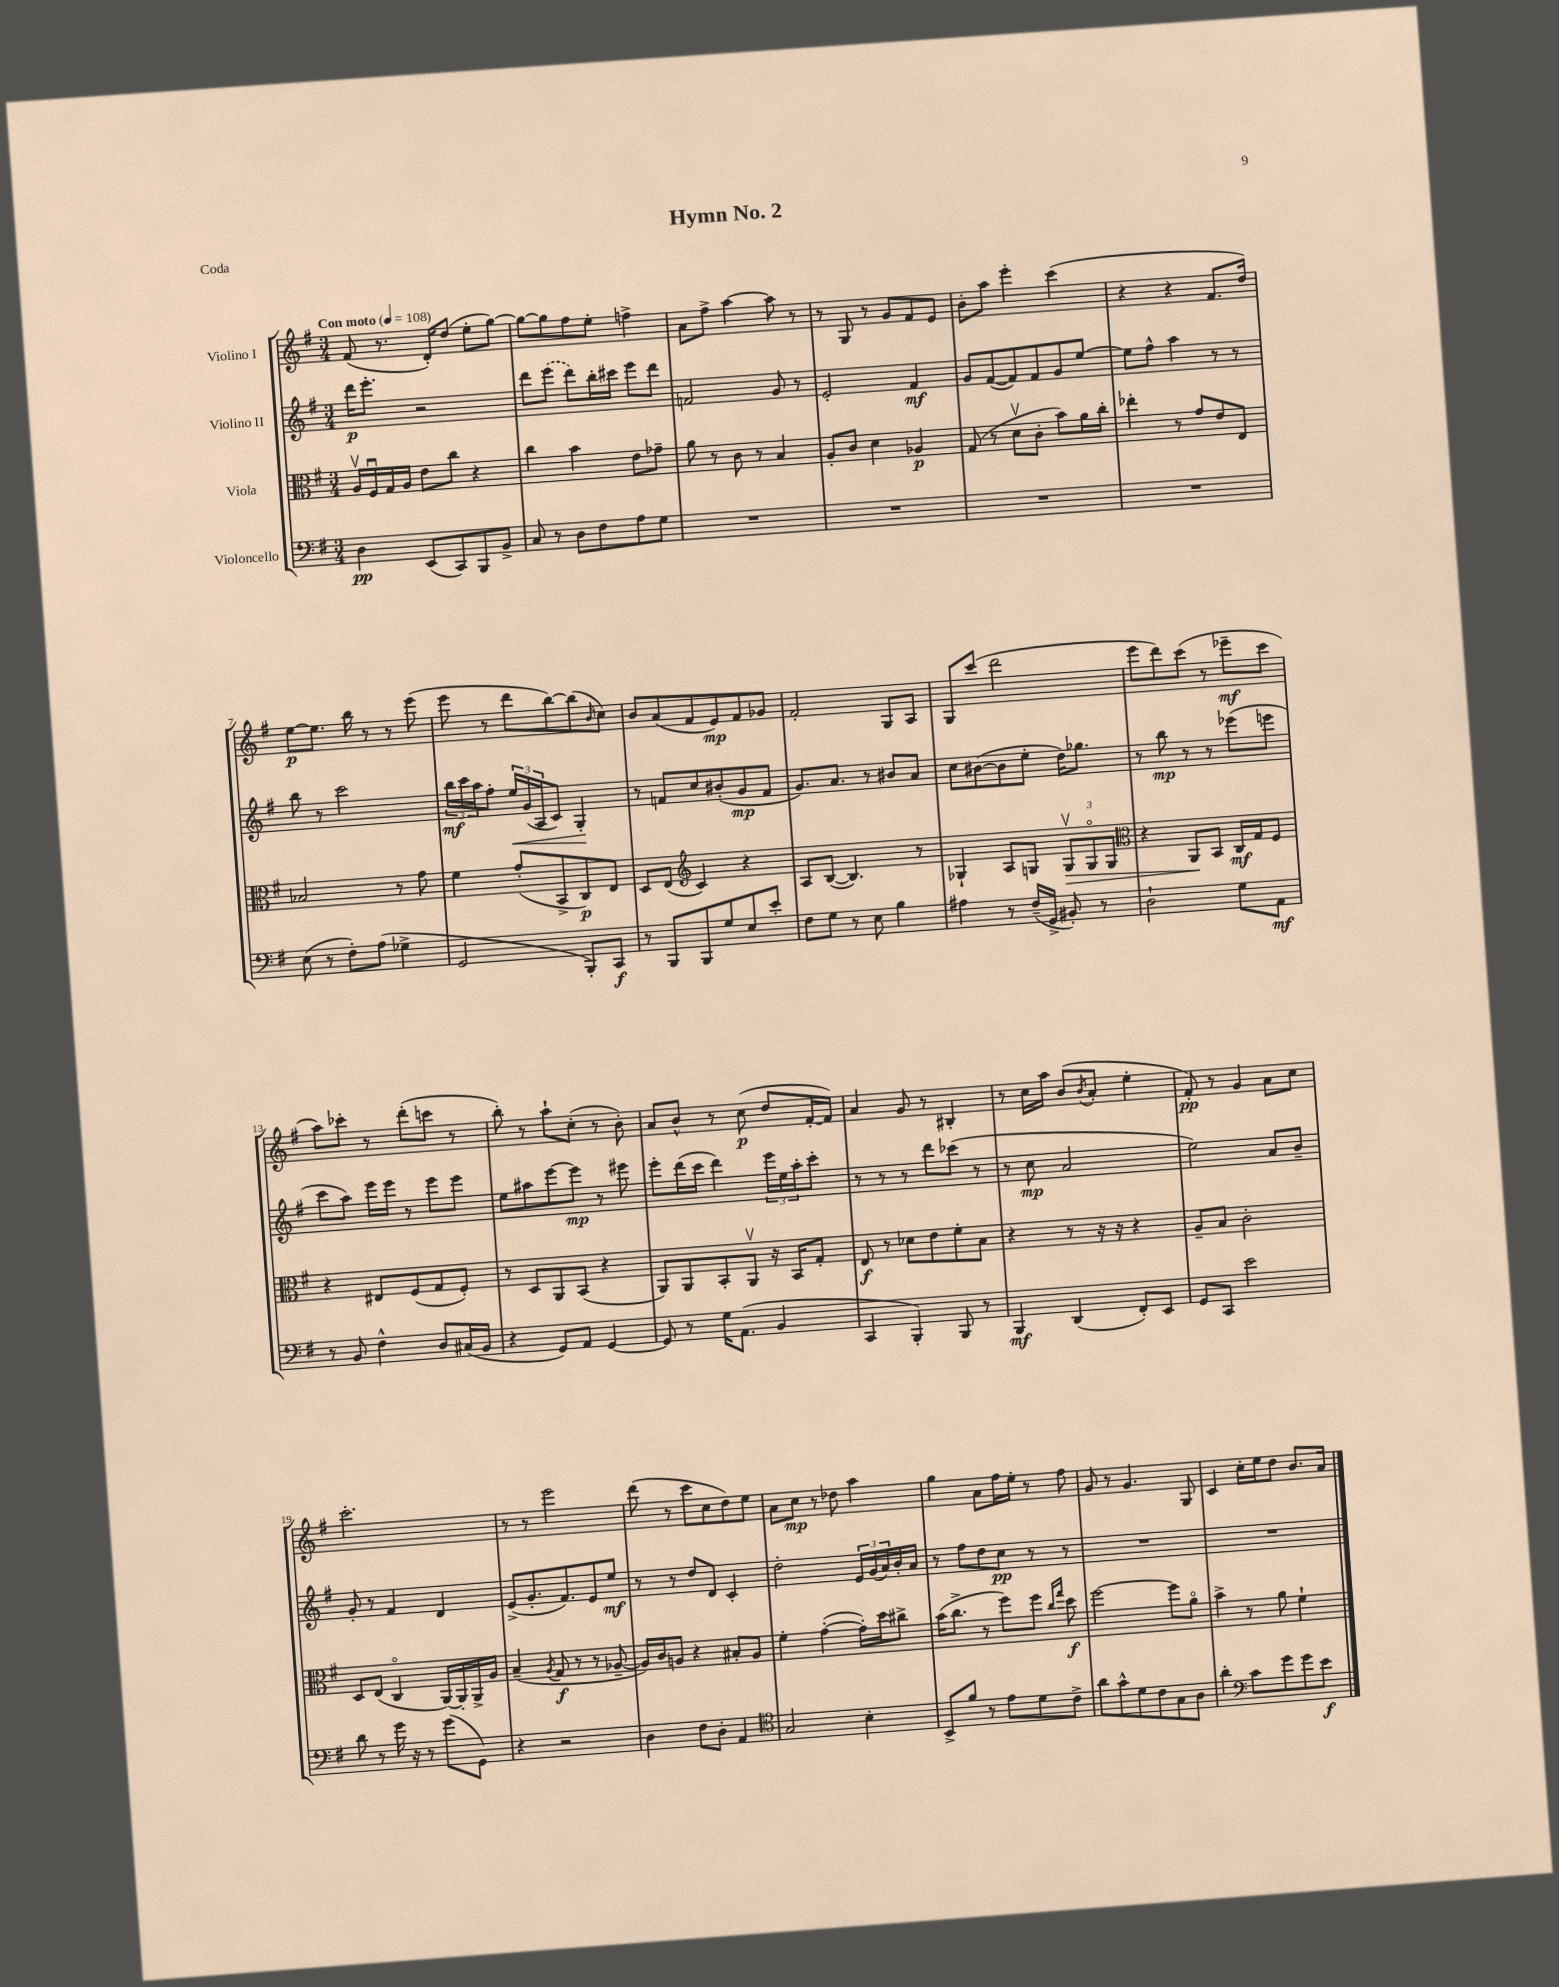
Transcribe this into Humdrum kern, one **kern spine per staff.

**kern	**kern	**kern	**kern
*staff4	*staff3	*staff2	*staff1
*clefF4	*clefC3	*clefG2	*clefG2
*k[f#]	*k[f#]	*k[f#]	*k[f#]
*M3/4	*M3/4	*M3/4	*M3/4
*MM108	*MM108	*MM108	*MM108
4D	16Av	16ddd	(8f#
.	16F#u	8.eee'	.
.	16G	.	8.r
.	16A	.	.
(8EE	8e	2r	.
.	.	.	16d')
8CC)	8cc	.	(8dd
8BBB	4r	.	8ee'
8BB^	.	.	[8gg)
=	=	=	=
8C	4cc	8ddd	8gg_
8r	.	(8eee	8gg]
8D	4b	8ddd)	8ff#
8F#	.	16bb'	8ee'
.	.	16ccc#	.
8A	8e	8eee	4ff^
8G	8g-~	8ddd	.
=	=	=	=
2.r	8a	2f	8a
.	8r	.	8ff#^
.	8c	.	[4aa
.	8r	.	.
.	4B	8g	8aa]
.	.	8r	8r
=	=	=	=
2.r	8A'	2e'	8r
.	8c	.	8G
.	4d	.	8r
.	.	.	8g
.	4A-	4f#	8f#
.	.	.	8e
=	=	=	=
2.r	(8G	8g	8b'
.	8r	([8f#	8aa
.	8dv	8f#])	4eee'
.	8c'	8f#	.
.	8b)	8g	(4ccc
.	16a	[8ee	.
.	16cc'	.	.
=	=	=	=
2.r	4ee-'	8ee]	4r
.	.	8ff#^^	.
.	8r	4aa	4r
.	8g	.	.
.	8e	8r	8.f#
.	8E	8r	.
.	.	.	16dd)
=	=	=	=
(8E	2B-	8bb	[8ee
8r	.	8r	8.ee]
8F#')	.	2ccc	.
.	.	.	16bb
(8A	.	.	8r
4G-^	8r	.	8r
.	8g	.	(8eee
=	=	=	=
2GG	4f#	24bb	8eee
.	.	24ccc	.
.	.	24aa	.
.	.	8ff#'	8r
.	(8g'	24ee	8ddd
.	.	(24g	.
.	.	24A	.
.	8BB^	8c)	[8bb)
8BBB')	8C)	4G'	(8bb]
.	.	.	16qqb
8CC	8E	.	8cc)
=	=	=	=
8r	8D	8r	8b
8BBB	(8E	8f	(8a
*	*clefG2	*	*
8BBB	4c)	8cc	8f#
8G	.	(8b#'	8e)
8E	4r	8g	8f#
8e'	.	8f	8g-
=	=	=	=
8F#	8A	8.g)	2f#'
8G	([8B	.	.
.	.	8.a	.
8r	4.B])	.	.
8E	.	8r	.
4B	.	8b#	8G
.	8r	8a	8A
=	=	=	=
4A#	4G-`	8cc	8G
.	.	([8b#	(8ccc
8r	8A	8b#]	2ddd
(16F#~	8G	8ee'	.
16GG^	.	.	.
8BB#')	12Gv	16dd)	.
.	.	8.gg-	.
.	12Go	.	.
8r	.	.	.
.	12G	.	.
=	=	=	=
*	*clefC3	*	*
2D`	4r	8r	8eee
.	.	8bb	8ddd)
.	8AA	8r	(8ccc
.	8BB	8r	8r
8G	16C	(8eee-	8eee-~
.	16G	.	.
8AA	8F#	8eee	8ccc
=	=	=	=
8r	4r	8ccc	8aa)
8BB	.	8aa)	8ccc-'
4F#^^	8E#	16eee	8r
.	.	16eee	.
.	(8F#	8r	(8ddd'
8D	8G	8eee	8ccc
(16C#	8F#')	8eee	8r
16BB	.	.	.
=	=	=	=
4r	8r	8ee	8bb')
.	8D	8aa#	8r
8GG)	8AA	[8eee	8aa`
8AA	(8BB	8eee]	(8cc'
[4GG	4r	8r	8r
.	.	8eee#	8b')
=	=	=	=
8GG]	8AA)	8eee'	8a
8r	8AA	(16ddd	8b^^
.	.	16ccc	.
16G	8BB'	4ddd)	8r
(8.AA	.	.	.
.	8AAv	.	(8cc
4BB	16r	24eee	8dd
.	.	24ee	.
.	16BB	.	.
.	.	24aa'	.
.	8G'	8ccc'	[16f#'
.	.	.	16f#])
=	=	=	=
4CC	8E	8r	4a
.	8r	8r	.
4BBB')	8d-	8r	8g
.	8e	8ddd	8r
8BBB	8f#'	(8ccc-	4B#'
8r	8B	8r	.
=	=	=	=
4BBB	4r	8r	8r
.	.	8cc	16cc
.	.	.	16aa
(4DD	8r	2a	(8b
.	.	.	8qb
.	16r	.	8a'
.	16r	.	.
8FF#')	4r	.	4ee'
8EE	.	.	.
=	=	=	=
8GG	8A~	2ee)	8f#')
8CC	8B	.	8r
2e	2c'	.	4g
.	.	8a	8a
.	.	8b~	8cc
=	=	=	=
8d	8D	8g'	2.ccc'
8r	(8E	8r	.
16g	4Co	4f#	.
16r	.	.	.
8r	.	.	.
(8g	[16AA)	4d	.
.	16AA']	.	.
8GG)	16AA^	.	.
.	16A	.	.
=	=	=	=
4r	(4B~	(8e^	8r
.	.	8.g'	8r
.	8qA	.	.
2r	8G	.	2eee
.	.	8.f#)	.
.	8r	.	.
.	8r	8e	.
.	[8A-~	8ee	.
=	=	=	=
4D	16A-])	8r	(8ddd
.	16c	.	.
.	8A	8r	8r
8F#	4r	8dd	8ccc
8D'	.	8d	8cc
4AA	8B#'	4c'	8dd)
.	8A	.	8ee
=	=	=	=
*clefC4	*	*	*
2G	4f#'	2dd'	8a
.	.	.	8cc
.	([4g'	.	8r
.	.	.	8dd-
4B'	16g'])	24e	4aa
.	.	(24g	.
.	16dd	.	.
.	.	24a)	.
.	8cc#^	16b'	.
.	.	16a	.
=	=	=	=
8BB^	(16b	8r	4gg
.	8.cc^	.	.
8f#	.	8ff#	.
8r	8r	8dd	8a
8e	8ff#)	8cc	16ff#
.	.	.	16ee'
8d	8ff#	8r	8r
.	16qqcc	.	.
.	16qqgg	.	.
8c^	8dd	8r	8ff#
=	=	=	=
8a	[2ff#	2.r	8g
8g^^	.	.	8r
8d	.	.	4.g
8c	.	.	.
8G	8ff#]	.	.
8A	8ao	.	8G
=	=	=	=
4a'	4b^	2.r	4c
*clefF4	*	*	*
8c	8r	.	16cc'
.	.	.	16ee
8g	8a	.	8dd
8g	4f#`	.	8.b
8e	.	.	.
.	.	.	16a
==	==	==	==
*-	*-	*-	*-
